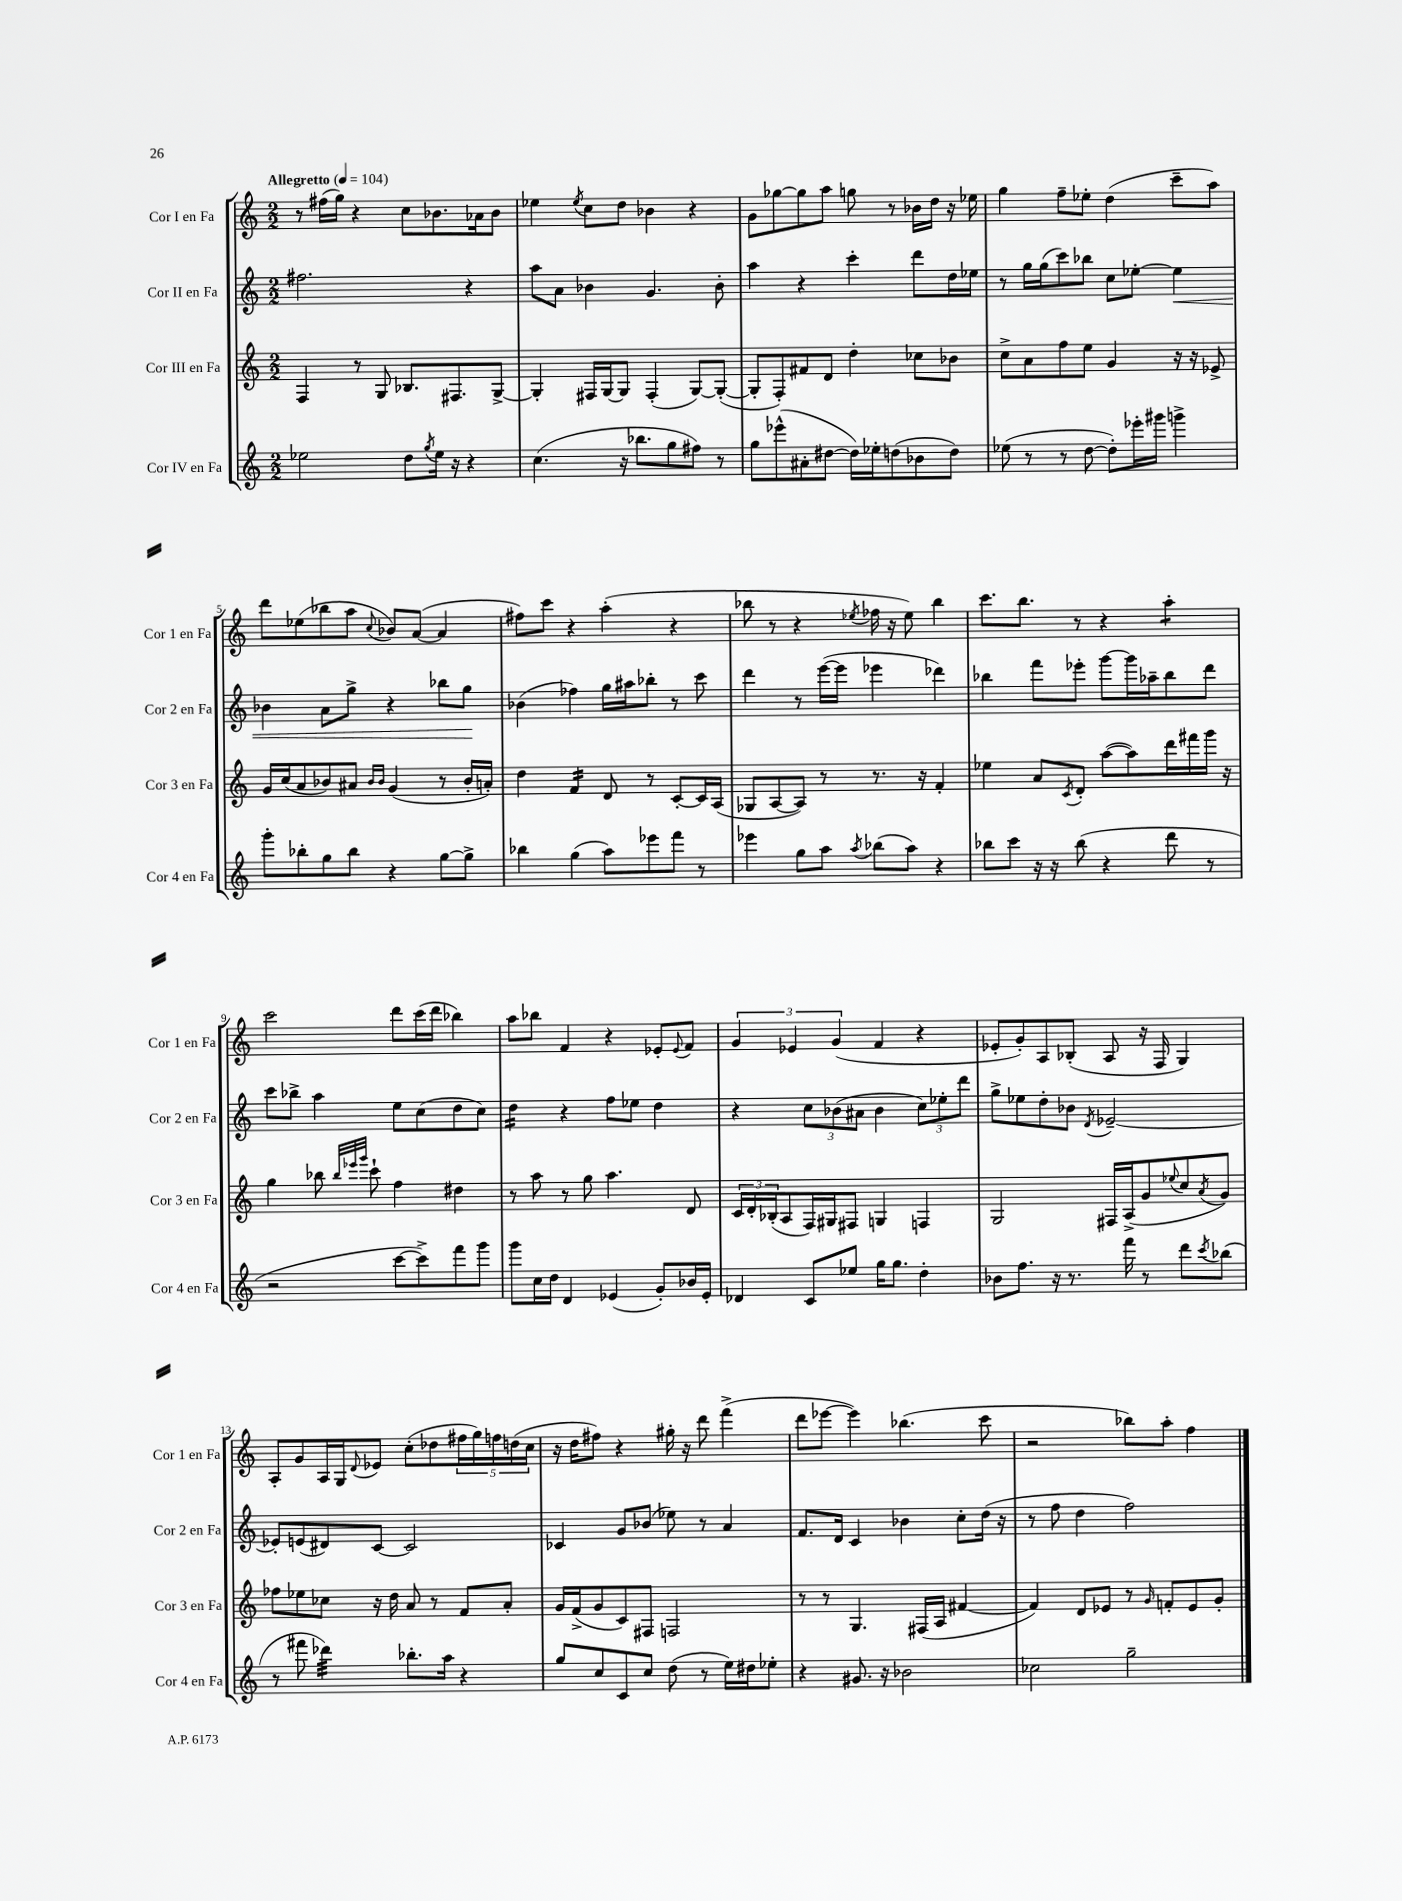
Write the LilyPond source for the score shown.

<<
\new StaffGroup <<
\new Staff = "s0" \with { instrumentName = "Cor I en Fa" shortInstrumentName = "Cor 1 en Fa" } {
    \clef treble \key c \major \numericTimeSignature \time 2/2 \tempo "Allegretto" 4 = 104
    r8 fis''16( g''16) r4 c''8 bes'8. aes'16 bes'8 |
    ees''4 \acciaccatura { ees''8 } c''8 d''8 bes'4 r4 |
    g'8 ges''8~ ges''8 a''8 g''8 r8 bes'16 d''16 r16 ees''16 |
    g''4 f''8-- ees''8-. d''4( c'''8-- a''8) |
    d'''8 ees''8( bes''8 a''8 \appoggiatura { c''8 } bes'8) a'8~( a'4 |
    fis''8) c'''8 r4 a''4-.( r4 |
    bes''8 r8 r4 \acciaccatura { ees''8 } fes''16 r16 ees''8) bes''4 |
    c'''8. b''8. r8 r4 a''4:8-. |
    c'''2 d'''8 c'''16( d'''16 bes''4) |
    a''8 bes''8 f'4 r4 ees'8-. \appoggiatura { ees'8 } f'8 |
    \tuplet 3/2 { g'4 ees'4 g'4( } f'4 r4 |
    ees'8-. g'8-.) a8 bes8-.( a8 r16 f16 g4) |
    a8-. g'8 a16 g16 \appoggiatura { d'8 } ees'8 c''8-.( des''8 \tuplet 5/4 { fis''16 g''16) f''16 d''16( c''16 } |
    r16 d''16 fis''8) r4 gis''16-. r16 d'''8 f'''4->( |
    d'''8 ees'''8~ ees'''4) bes''4.( c'''8 |
    r2 bes''8) a''8-. f''4 \bar "|." |
}
\new Staff = "s1" \with { instrumentName = "Cor II en Fa" shortInstrumentName = "Cor 2 en Fa" } {
    \clef treble \key c \major \numericTimeSignature \time 2/2
    fis''2. r4 |
    a''8 a'8 bes'4 g'4. bes'8-. |
    a''4 r4 c'''4-. d'''8 d''16 ees''16 |
    r8 g''16 g''16( c'''8) bes''8 c''8 ees''8~-. ees''4\< |
    bes'4 a'8 g''8-> r4 bes''8 g''8\! |
    bes'4( fes''4) g''16 ais''16 bes''8-. r8 c'''8 |
    d'''4 r8 e'''16~( e'''16 ees'''4 des'''4) |
    bes''4 f'''8 ees'''8-. g'''8~ g'''16 aes''16-- bes''8 d'''8 |
    c'''8 bes''8-> a''4 e''8 c''8( d''8 c''8) |
    d''4:16 r4 f''8 ees''8 d''4 |
    r4 \tuplet 3/2 { c''8 bes'8( ais'8 } bes'4 \tuplet 3/2 { c''8) ees''8-. d'''8 } |
    g''8-> ees''8 d''8-. bes'8 \acciaccatura { d'8 } ees'2~-- |
    ees'8-. e'8( dis'8) c'8~ c'2 |
    ces'4 g'8 bes'8( ees''8) r8 a'4 |
    f'8. d'16 c'4 bes'4 c''8-. d''16( r16 |
    r8 f''8 d''4 f''2) \bar "|." |
}
\new Staff = "s2" \with { instrumentName = "Cor III en Fa" shortInstrumentName = "Cor 3 en Fa" } {
    \clef treble \key c \major \numericTimeSignature \time 2/2
    f4 r8 g8 bes8. fis8. g8~-> |
    g4-. fis16 g16~ g8 fis4-.( g8~) g8~-.( |
    g8-. f8-.) fis'8 d'8 d''4-. ces''8 bes'8 |
    c''8-> a'8 f''8 e''8 g'4 r16 r16 ees'8-> |
    g'16 c''16( a'8 bes'8) ais'8 \grace { bes'16 bes'16 } g'4( r8 bes'16-. a'16-.) |
    d''4 f'4:16 d'8 r8 c'8~-. c'16 a16( |
    ges8 a8~ a8) r8 r8. r16 f'4-. |
    ees''4 a'8 \acciaccatura { c'8 } d'8-. a''8~( a''8) d'''16 fis'''16 g'''16 r16 |
    g''4 bes''8 \grace { bes''32 ees'''32 g'''32 } c'''8-! f''4 dis''4 |
    r8 a''8 r8 g''8 a''4. d'8 |
    \tuplet 3/2 { c'16 d'16-. bes16-.( } a8 f16) gis16 fis8 g4 f4 |
    g2 fis16 a16->( g'8 \appoggiatura { ees''8 } c''8 \acciaccatura { a'8 } g'8) |
    fes''8 ees''8 ces''8 r16 d''16 a'8 r8 f'8 a'8-. |
    g'16 f'16->( g'8 c'8) fis8 f2 |
    r8 r8 g4. fis16( a16 fis'4~ |
    fis'4) d'8 ees'8 r8 \grace { g'16 } f'8-. ees'8 g'8-. \bar "|." |
}
\new Staff = "s3" \with { instrumentName = "Cor IV en Fa" shortInstrumentName = "Cor 4 en Fa" } {
    \clef treble \key c \major \numericTimeSignature \time 2/2
    ees''2 d''8 \acciaccatura { g''8 } ees''16 r16 r4 |
    c''4.( r16 bes''8. g''8 fis''8) r8 |
    g''8 ees'''8-^( ais'8-. dis''8~ dis''16) ees''16-. d''8( bes'8 d''8) |
    ees''8( r8 r8 d''8~ d''8-.) ees'''16-. gis'''16 g'''4-> |
    g'''8-. bes''8-. g''8 bes''8 r4 g''8~ g''8-> |
    bes''4 g''4( a''8) ees'''8 f'''8 r8 |
    ees'''4 g''8 a''8 \acciaccatura { a''8 } bes''8( a''8) r4 |
    bes''8 c'''8 r16 r16 bes''8( r4 d'''8 r8 |
    r2 c'''8~ c'''8->) f'''8 g'''8 |
    g'''8 c''16 d''16 d'4 ees'4( g'8-.) bes'16 ees'16-. |
    des'4 c'8 ees''8 g''16 g''8. d''4-. |
    bes'8 f''8. r16 r8. f'''16 r8 d'''8 \acciaccatura { c'''8 } bes''8( |
    r8 fis'''8 des'''4:32) bes''8.-. a''16 r4 |
    g''8 c''8 c'8 c''8 d''8( r8 e''16) dis''16 ees''8-. |
    r4 gis'8. r16 bes'2 |
    ces''2 g''2-- \bar "|." |
}
>>
>>
